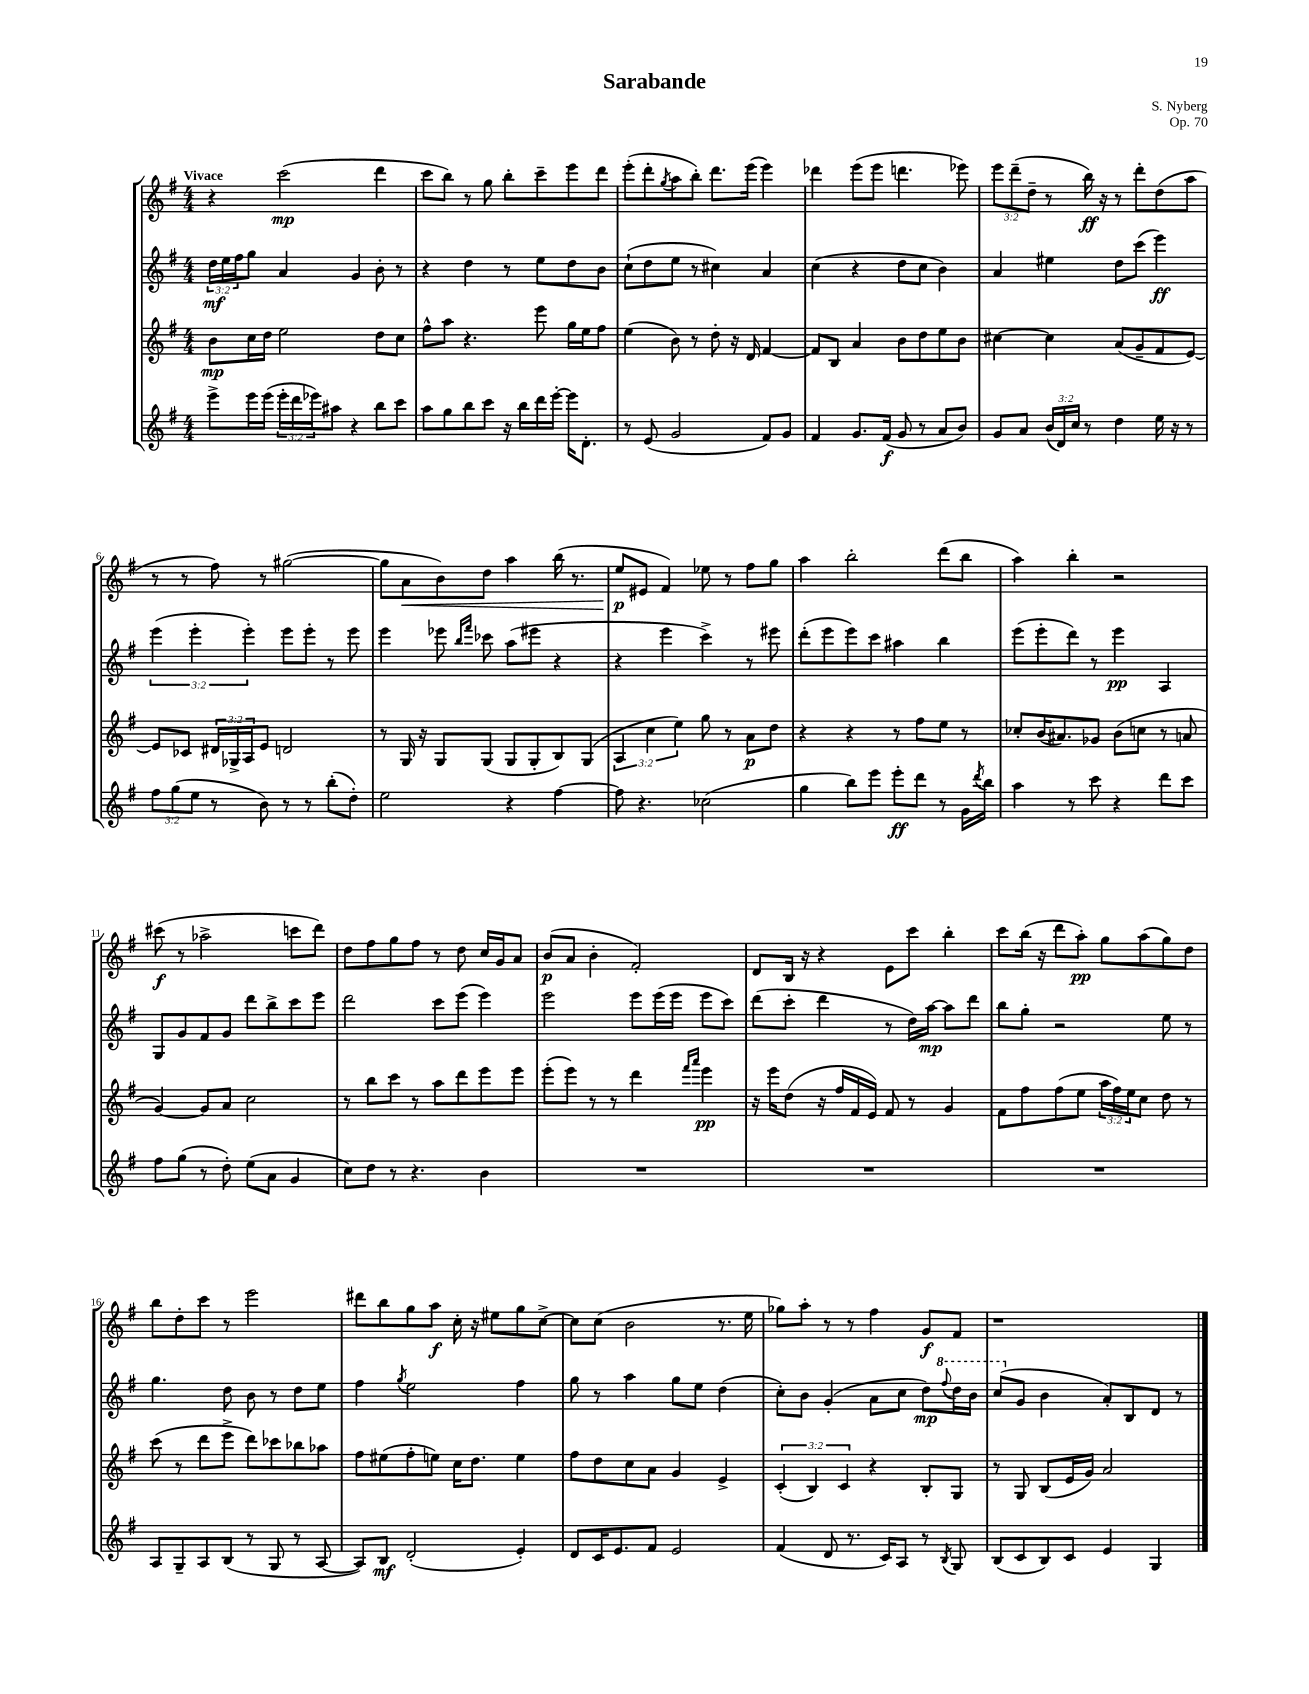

**kern	**kern	**kern	**kern
*staff4	*staff3	*staff2	*staff1
*clefG2	*clefG2	*clefG2	*clefG2
*k[f#]	*k[f#]	*k[f#]	*k[f#]
*M4/4	*M4/4	*M4/4	*M4/4
8eee^	8b	24dd	4r
.	.	24ee	.
.	.	24ff#	.
16eee	16cc	8gg	.
(16eee	16dd	.	.
24eee'	2ee	4a	(2ccc
24ddd	.	.	.
24eee-)	.	.	.
8aa#	.	.	.
4r	.	4g	.
8bb	8dd	8b'	4ddd
8ccc	8cc	8r	.
=	=	=	=
8aa	8ff#^^	4r	8ccc
8gg	8aa	.	8bb)
8bb	4.r	4dd	8r
8ccc	.	.	8gg
16r	.	8r	8bb'
16bb	.	.	.
16ddd	8eee	8ee	8ccc~
[16eee'	.	.	.
16eee]	16gg	8dd	8eee
8.d'	16ee	.	.
.	8ff#	8b	8ddd
=	=	=	=
8r	(4ee	(8cc`	(8eee'
(8e	.	8dd	8ddd'
.	.	.	8qgg
2g	8b)	8ee	8aa
.	8r	8r	8bb')
.	8dd'	4cc#)	8.ddd
.	16r	.	.
.	16d	.	(16eee
8f#)	[4f#	4a	4eee)
8g	.	.	.
=	=	=	=
4f#	8f#]	(4cc	4ddd-
.	8B	.	.
8.g	4a	4r	(8eee
.	.	.	8eee
(16f#	.	.	.
8g	8b	8dd	4.ddd
8r	8dd	8cc	.
8a	8ee	4b)	.
8b)	8b	.	8eee-)
=	=	=	=
8g	[4cc#	4a	12eee
.	.	.	(12ddd~
8a	.	.	.
.	.	.	12dd~
(24b	4cc#]	4ee#	8r
24d)	.	.	.
24cc	.	.	.
8r	.	.	16bb)
.	.	.	16r
4dd	(8a	8dd	8r
.	8g~	(8ccc	8ddd'
16ee	8f#	4eee)	(8dd
16r	.	.	.
8r	[8e)	.	8aa
=	=	=	=
12ff#	8e]	(6eee	8r
(12gg	.	.	.
.	8c-	.	8r
12ee	.	6eee'	.
8r	24d#	.	8ff#)
.	24G-^	.	.
.	24A	6eee')	.
8b)	8e	.	8r
8r	2d	8eee	([2gg#
8r	.	8eee'	.
(8bb'	.	8r	.
8dd')	.	8eee	.
=	=	=	=
2ee	8r	4eee	8gg#]
.	16G	.	8a
.	16r	.	.
.	8G	8eee-	8b)
.	.	16qqbb	.
.	.	16qqfff#	.
.	(8G	8ccc-	8dd
4r	8G	(8aa	4aa
.	8G'	8eee#	.
[4ff#	8B)	4r	(16bb
.	.	.	8.r
.	(8G	.	.
=	=	=	=
8ff#]	6A	4r	8ee
4.r	.	.	8e#
.	6cc	.	.
.	.	4eee	4f#)
.	6ee)	.	.
(2cc-	8gg	4ccc^)	8ee-
.	8r	.	8r
.	8a	8r	8ff#
.	8dd	8eee#	8gg
=	=	=	=
4gg	4r	(8ddd'	4aa
.	.	8eee	.
8bb)	4r	8eee)	2bb'
8eee	.	8ccc	.
8eee'	8r	4aa#	.
8ddd	8ff#	.	.
8r	8ee	4bb	(8ddd
16g	8r	.	8bb
8qddd	.	.	.
16bb	.	.	.
=	=	=	=
4aa	8cc-'	(8eee	4aa)
.	(16b	8eee'	.
.	8.a#)	.	.
8r	.	8ddd)	4bb'
8ccc	8g-	8r	.
4r	(8b	4eee	2r
.	8cc	.	.
8ddd	8r	4A	.
8ccc	8a	.	.
=	=	=	=
8ff#	[4g)	8G	(8ccc#
(8gg	.	8g	8r
8r	8g]	8f#	2aa-^
8dd')	8a	8g	.
(8ee	2cc	8ddd	.
8a	.	8bb^	.
4g	.	8ccc	8ccc
.	.	8eee	8ddd)
=	=	=	=
8cc)	8r	2ddd	8dd
8dd	8bb	.	8ff#
8r	8ccc	.	8gg
4.r	8r	.	8ff#
.	8aa	8ccc	8r
.	8ddd	(8eee	8dd
4b	8eee	4eee)	16cc
.	.	.	16g
.	8eee	.	8a
=	=	=	=
1r	(8eee'	2eee	(8b
.	8eee)	.	8a
.	8r	.	4b'
.	8r	.	.
.	4ddd	8eee	2f#')
.	.	(16eee	.
.	.	16eee	.
.	16qqfff#	.	.
.	16qqaaa	.	.
.	4eee	8eee	.
.	.	8ccc)	.
=	=	=	=
1r	16r	(8ddd	8d
.	16eee	.	.
.	(8dd	8ccc'	16B
.	.	.	16r
.	16r	4ddd	4r
.	16ff#	.	.
.	16f#	.	.
.	16e)	.	.
.	8f#	8r	8e
.	8r	16dd)	8ccc
.	.	[16aa	.
.	4g	8aa]	4bb'
.	.	8ddd	.
=	=	=	=
1r	8f#	8bb	8ccc
.	8ff#	8gg'	(16bb
.	.	.	16r
.	(8ff#	2r	8ddd
.	8ee	.	8aa')
.	24aa	.	8gg
.	24ff#)	.	.
.	24ee	.	.
.	8cc	.	(8aa
.	8dd	8ee	8gg)
.	8r	8r	8dd
=	=	=	=
8A	(8ccc	4.gg	8bb
8G~	8r	.	8dd'
8A	8ddd	.	8ccc
(8B	8eee^	8dd	8r
8r	8ddd)	8b	2eee
8G	8ccc-	8r	.
8r	8bb-	8dd	.
[8A	8aa-	8ee	.
=	=	=	=
8A])	8ff#	4ff#	8ddd#
8B	(8ee#	.	8bb
.	.	8qgg	.
(2d'	8ff#'	2ee	8gg
.	8ee)	.	8aa
.	16cc	.	16cc'
.	8.dd	.	16r
.	.	.	8ee#
4e')	4ee	4ff#	8gg
.	.	.	[8cc^
=	=	=	=
8d	8ff#	8gg	8cc]
16c	8dd	8r	(8cc
8.e	.	.	.
.	8cc	4aa	2b
8f#	8a	.	.
2e	4g	8gg	.
.	.	8ee	.
.	4e^	(4dd	8.r
.	.	.	16ee
=	=	=	=
(4f#	(6c'	8cc')	8gg-)
.	.	8b	8aa'
.	6B)	.	.
8d	.	(4g'	8r
.	6c	.	.
8.r	.	.	8r
.	4r	8a	4ff#
16c)	.	.	.
8A	.	8cc	.
8r	8B'	8dd)	8g
8qB	.	8qqfff#	.
8G	8G	16ddd	8f#
.	.	16bb	.
=	=	=	=
(8B	8r	(8ccc	1r
8c	8G	8g	.
8B)	(8B	4b	.
8c	16e	.	.
.	16g)	.	.
4e	2a	8a')	.
.	.	8B	.
4G	.	8d	.
.	.	8r	.
==	==	==	==
*-	*-	*-	*-
